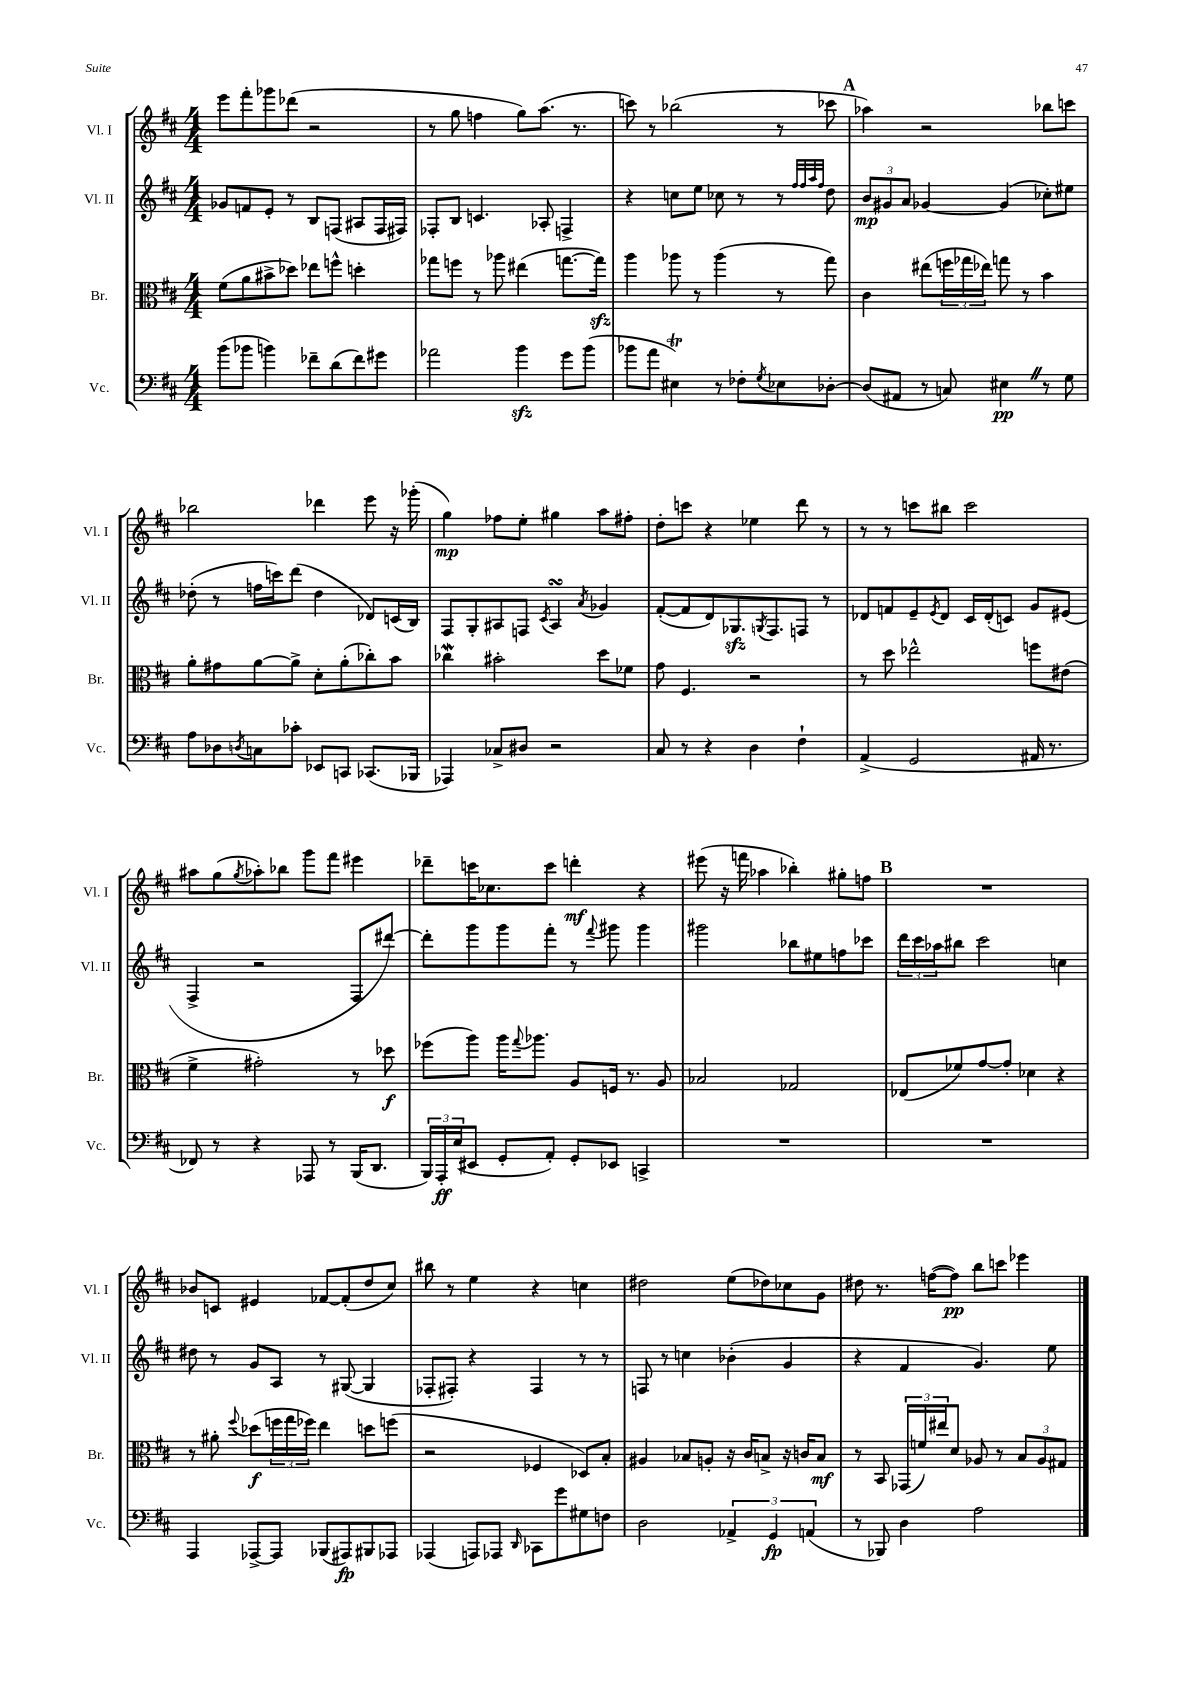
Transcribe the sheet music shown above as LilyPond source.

<<
\new StaffGroup <<
\new Staff = "s0" \with { instrumentName = "Vl. I" shortInstrumentName = "Vl. I" } {
    \clef treble \key d \major \numericTimeSignature \time 4/4
    e'''8 fis'''8-. ges'''8 des'''8( r2 |
    r8 g''8 f''4 g''8) a''8.( r8. |
    c'''8) r8 bes''2( r8 ces'''8 |
    \mark \markup { \bold "A" } aes''4) r2 bes''8 c'''8 |
    bes''2 des'''4 e'''8 r16 ges'''16-.( |
    g''4\mp) fes''8 e''8-. gis''4 a''8 fis''8-. |
    d''8-. c'''8 r4 ees''4 d'''8 r8 |
    r8 r8 c'''8 bis''8 c'''2 |
    ais''8 g''8( \acciaccatura { g''8 } aes''8-.) bes''8 g'''8 fis'''8 eis'''4 |
    des'''8-- c'''16 ces''8. c'''8 d'''4-.\mf r4 |
    eis'''8( r16 f'''16 aes''4 bes''4-.) gis''8-. f''8 |
    \mark \markup { \bold "B" } R1 |
    bes'8 c'8 eis'4 fes'8~ fes'8-.( d''8 cis''8) |
    bis''8 r8 e''4 r4 c''4 |
    dis''2 e''8( des''8) ces''8 g'8 |
    dis''8 r8. f''16~( f''8\pp) b''8 c'''8 ees'''4 \bar "|." |
}
\new Staff = "s1" \with { instrumentName = "Vl. II" shortInstrumentName = "Vl. II" } {
    \clef treble \key d \major \numericTimeSignature \time 4/4
    ges'8 f'8 e'8-. r8 b8 f8( ais8 f16 fis16) |
    fes8-. b8 c'4. aes8-. f4-> |
    r4 c''8 e''8 ces''8 r8 r8 \grace { fis''32 fis''32 a''32 fis''32 } d''8 |
    \mark \markup { \bold "A" } \tuplet 3/2 { b'8\mp gis'8 a'8 } ges'4~ ges'4( ces''8-.) eis''8 |
    des''8-.( r8 f''16 c'''16) d'''8( des''4 des'8) c'16( b16) |
    fis8 g8-. ais8 f8 \acciaccatura { cis'8 } ais4\turn \acciaccatura { a'8 } ges'4 |
    fis'8~-.( fis'8 d'8) ges8.\sfz \acciaccatura { g8 } fis8. f8 r8 |
    des'8 f'8 e'8-- \acciaccatura { e'8 } des'8 cis'16 des'16-.( c'8) g'8 eis'8( |
    fis4-> r2 fis8 dis'''8~) |
    dis'''8-. g'''8 g'''8 fis'''8-. r8 \appoggiatura { fis'''8 } gis'''8 gis'''4 |
    gis'''2 bes''8 eis''8 f''8 ces'''8 |
    \mark \markup { \bold "B" } \tuplet 3/2 { d'''16 cis'''16 aes''16 } bis''8 cis'''2 c''4 |
    dis''8 r8 g'8 a8 r8 gis8~( gis4 |
    fes8-. fis8-.) r4 fis4 r8 r8 |
    f8 r8 c''4 bes'4-.( g'4 |
    r4 fis'4 g'4.) e''8 \bar "|." |
}
\new Staff = "s2" \with { instrumentName = "Br." shortInstrumentName = "Br." } {
    \clef alto \key d \major \numericTimeSignature \time 4/4
    fis'8( a'8 bis'8-> des''8) ees''8 f''8-^ d''4-. |
    ges''8 f''8 r8 aes''8 eis''4( g''8.~ g''16\sfz) |
    a''4 aes''8 r8 aes''4( r8 g''8) |
    \mark \markup { \bold "A" } cis'4 eis''8( \tuplet 3/2 { f''16 ges''16 ees''16) } g''8 r8 b'4 |
    a'8-. gis'8 a'8~ a'8-> d'8-. a'8-.( ces''8-.) b'8 |
    ces''4\mordent bis'2-. d''8 fes'8 |
    g'8 fis4. r2 |
    r8 d''8 ees''2-^ f''8 eis'8( |
    fis'4-> gis'2-.) r8 des''8\f |
    fes''8( a''8) a''16 \appoggiatura { g''8 } aes''8. a8 f16 r8. a8 |
    bes2 ges2 |
    \mark \markup { \bold "B" } ees8( fes'8) g'8~ g'8-. des'4 r4 |
    r8 ais'8-. \appoggiatura { fis''8 } des''8\f( \tuplet 3/2 { f''16 g''16 fes''16) } e''4 d''8 f''8( |
    r2 fes4 des8) b8-. |
    ais4 bes8 a8-. r16 cis'16 b8-> r16 c'16 b8\mf |
    r8 b,8 \tuplet 3/2 { ges,16( f'16) eis''16 } d'8 aes8 r8 \tuplet 3/2 { b8 aes8 gis8 } \bar "|." |
}
\new Staff = "s3" \with { instrumentName = "Vc." shortInstrumentName = "Vc." } {
    \clef bass \key d \major \numericTimeSignature \time 4/4
    b'8( bes'8 b'4) fes'8-- d'8( fes'8) gis'8 |
    aes'2 b'4\sfz g'8 b'8( |
    bes'8 a'8 eis4\trill) r8 fes8-. \acciaccatura { g8 } ees8 des8~-. |
    \mark \markup { \bold "A" } des8( ais,8 r8 c8) eis4\pp \once \override BreathingSign.text = \markup { \musicglyph "scripts.caesura.straight" } \breathe r8 g8 |
    a8 des8 \acciaccatura { d8 } c8 ces'8-. ees,8 c,8 ces,8.( bes,,16 |
    aes,,4) ces8-> dis8 r2 |
    cis8 r8 r4 d4 fis4-! |
    a,4->( g,2 ais,16 r8. |
    fes,8) r8 r4 aes,,8 r8 b,,16( d,8. |
    \tuplet 3/2 { b,,16) a,,16-.\ff e16( } eis,8 g,8-. a,8-.) g,8-. ees,8 c,4-> |
    R1 |
    \mark \markup { \bold "B" } R1 |
    a,,4 aes,,8~-> aes,,8 bes,,8( ais,,8\fp) bis,,8 aes,,8 |
    aes,,4( a,,8) aes,,8 \grace { d,16 } ces,8 g'8 gis8 f8 |
    d2 \tuplet 3/2 { aes,4-> g,4\fp a,4( } |
    r8 bes,,8) d4 a2 \bar "|." |
}
>>
>>
\layout { \context { \Score \remove "Bar_number_engraver" } }
